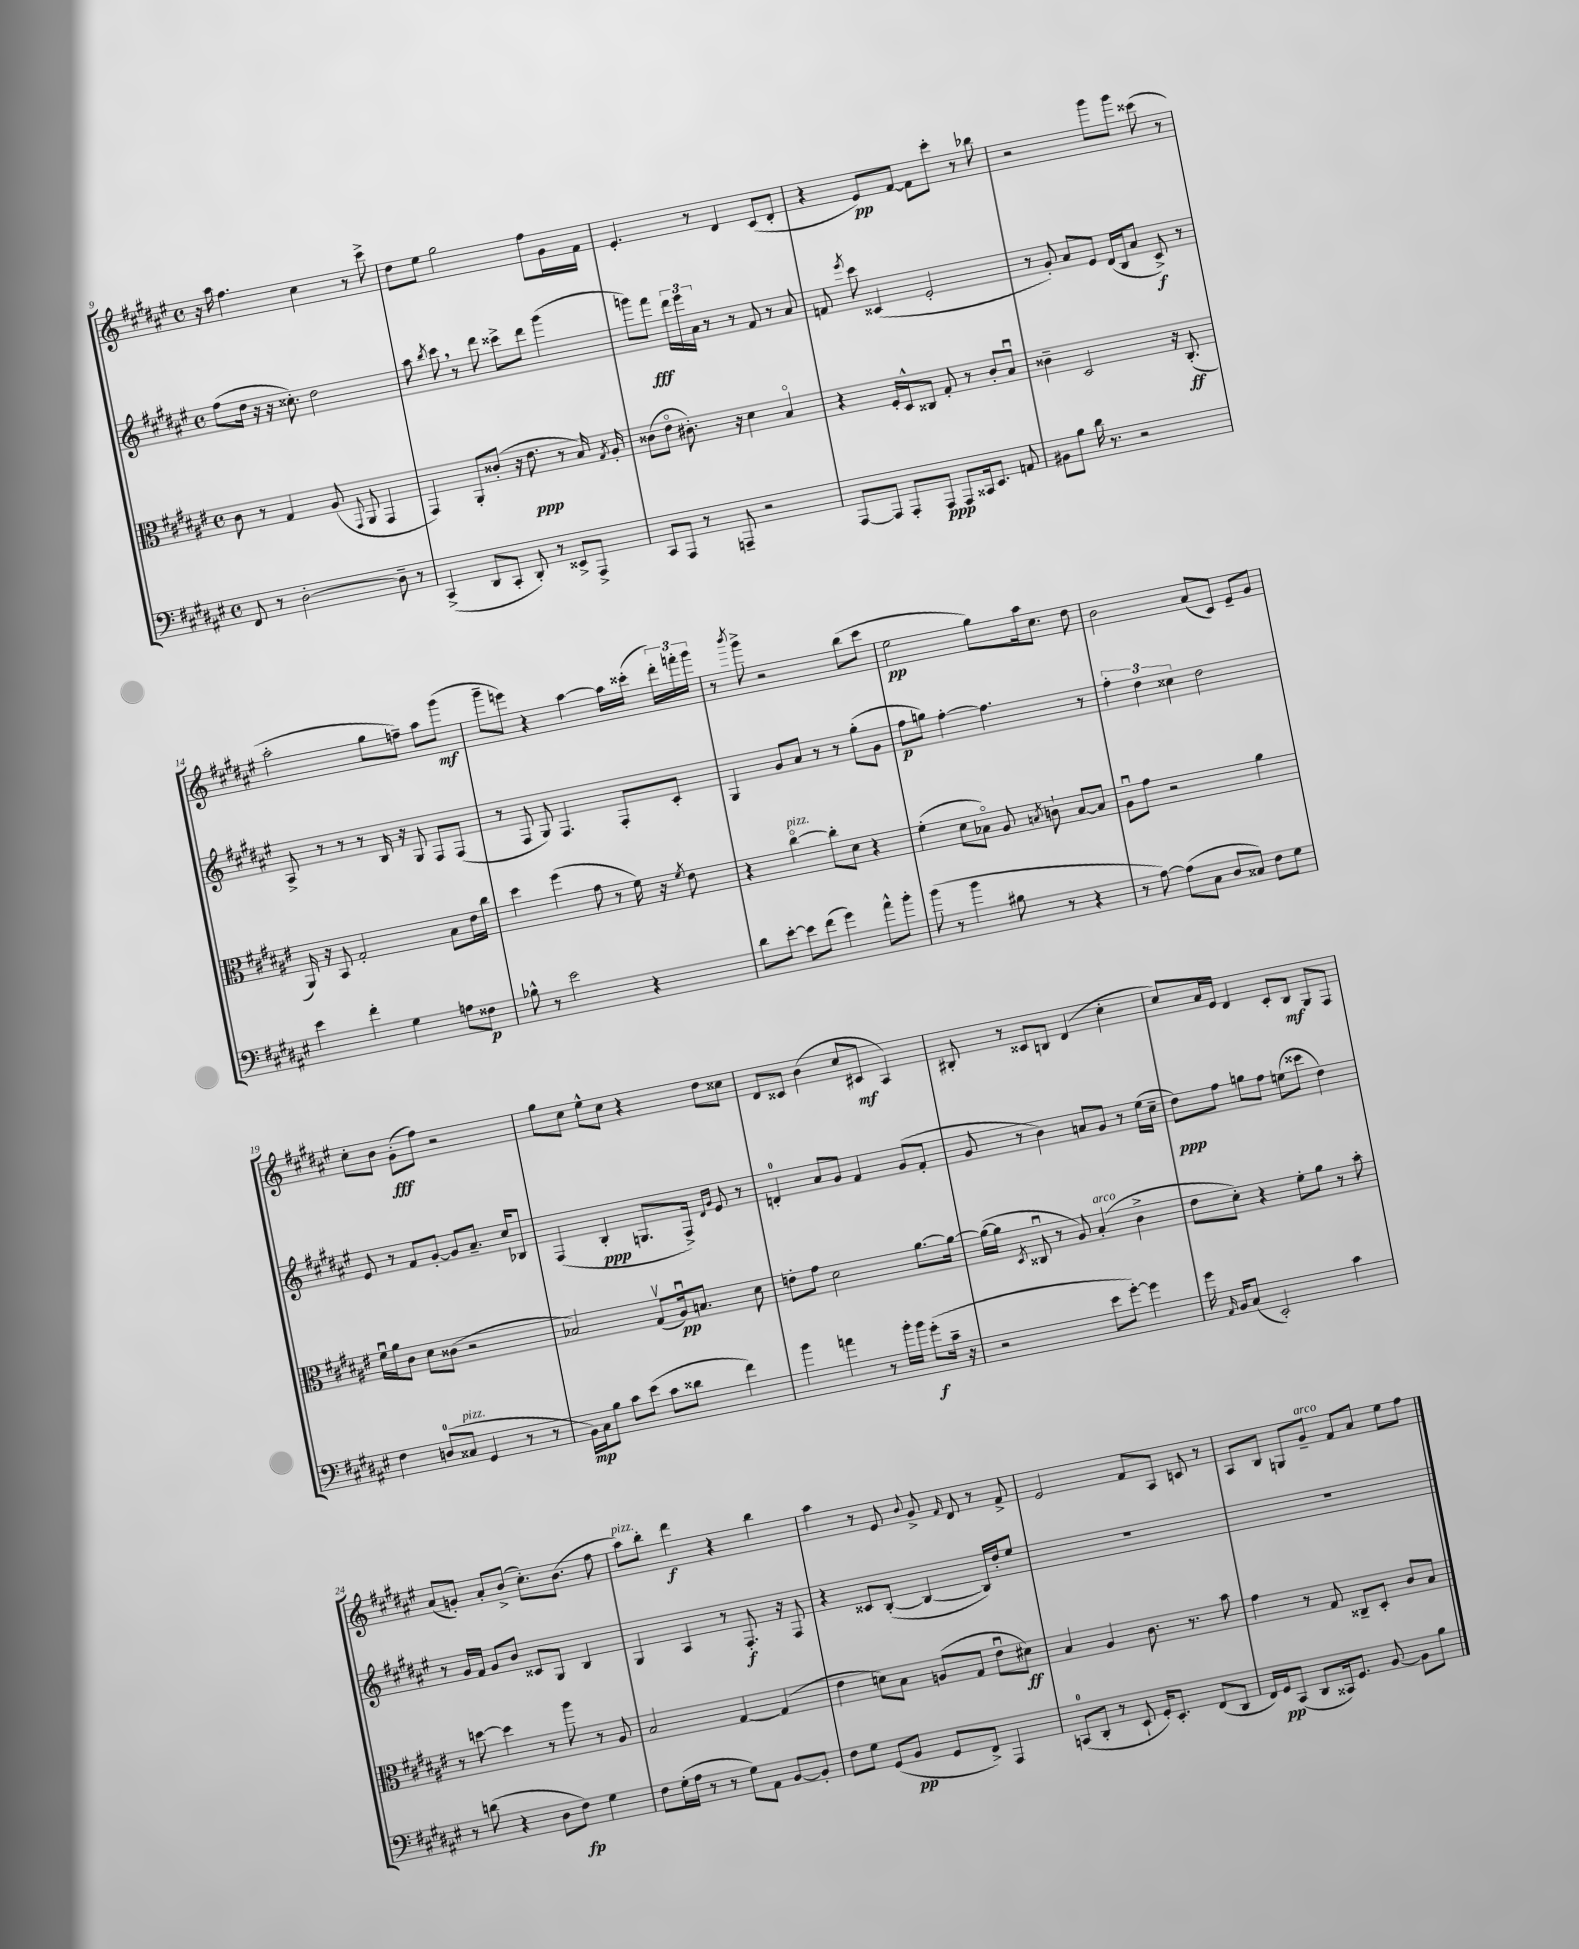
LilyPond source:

<<
\new StaffGroup <<
\new Staff = "s0" {
    \clef treble \key fis \major \defaultTimeSignature \time 4/4
    \autoBeamOff r16 ais''16 fis''4. cis''4 r8 cis'''8-> |
    dis''8[ eis''8] gis''2 fis''8[ gis'16 fis'16] |
    eis'4.-. r8 dis'4 cis'8[( dis'8]-. |
    r4 eis'8[\pp) fis'8]~ fis'8[ cis'''8]-. r8 bes''8 |
    r2 gis'''8[ gis'''8] cisis'''8( r8 |
    ais''2-. gis''8[ f''8]--) ais''8[ gis'''8]\mf( |
    gis'''8[-- e'''8]) r4 ais''4~ ais''16[ cisis'''16]-.( \tuplet 3/2 { dis'''16[-.) f'''16-. gis'''16] } |
    r8 \acciaccatura { b'''8 } gis'''8-> r2 b''8[( cis'''8] |
    eis''2\pp gis''8[) ais''16 cis''8.] dis''8 |
    b'2 ais'8[( cis'8]) eis'8[-- gis'8] |
    cis''8[-. b'8] gis'8[-.\fff( fis''8]) r2 |
    gis''8[ cis''8] eis''8[-^ cis''8] r4 dis''8[ cisis''8] |
    dis'8[ cisis'8] b'4( cis''8[ cis'8]\mf ais4) |
    bis8-. r8 cisis'8[ b8] dis'4( cis''4-. |
    cis''8[) ais'16 eis'16] dis'4 cis'8[-. b8]\mf gis8[ fis8] |
    ais'8[( g'8]-.) ais'8[-. b'8]->( cis''8.[-.) b'8.]( fis''8 |
    ais''8[^\markup { \italic "pizz." }) b''8]-. dis'''4\f r4 b''4 |
    ais''4 r8 eis'8 \appoggiatura { b'8 } gis'8-> \grace { fis'16 } dis'8 r8 fis'8-> |
    eis'2 fis'8[ ais8] c'8 r8 |
    ais8[ b8] g8[ gis'8]--^\markup { \italic "arco" } fis'8[ ais'8] eis''8[ fis''8] \bar "|." |
}
\new Staff = "s1" {
    \clef treble \key fis \major \defaultTimeSignature \time 4/4
    \autoBeamOff fis''8[( dis''16] r16 r16 cisis''8.-.) dis''2 |
    ais''8 \acciaccatura { b''8 } cis'''8 \breathe r8 dis'''8 cisis'''8[-> dis'''8] gis'''4( |
    g'''8[) fis'''8]\fff \tuplet 3/2 { dis'''16[ eis'''16 ais'16] } r8 r8 fis'8 r8 ais'8 |
    f'8 \acciaccatura { eis'''8 } cis'''8 cisis'4( eis'2-. |
    r8 gis'8-.) ais'8[ eis'8] dis'16[( b16 ais'8] cis'8->\f) r8 |
    ais8-> r8 r8 r8 b16 r16 gis8 fis8[ fis8]( |
    r8 fis8 gis8) fis4. fis8[-. cis'8]-. |
    gis4 gis'8[ ais'8] r8 r8 gis''8[-.( gis'8] |
    fis''8[\p g''8]) fis''4~-. fis''4. r8 |
    \tuplet 3/2 { fis''4-. dis''4 cisis''4 } dis''2 |
    eis'8 r8 fis'8[ gis'8]~-. gis'8[ ais'8.]-- cis''16[ bes8] |
    fis4( b4-.\ppp g8.[ fis16]->) \grace { dis'16[ gis'16] } eis'8 r8 |
    d'4-0-. ais'8[ gis'8] fis'4 gis'8[( fis'8]-. |
    gis'8 r8 b'4) a'8[ gis'8] r8 eis''16[( cis''16]-- |
    dis''8[\ppp) fis''8] g''8[ fis''8] e''8[( cisis'''8] dis''4) |
    r8 gis'16[ fis'16] gis'8[ b'8] cisis'8[ gis8] b4 |
    gis4 ais4 r8 fis8.-.\f r16 fis8 |
    r4 cisis'8[ b8]~-.( b4~ b16[) dis''16-. eis''8] |
    R1 |
    R1 \bar "|." |
}
\new Staff = "s2" {
    \clef alto \key fis \major \defaultTimeSignature \time 4/4
    \autoBeamOff cis'8 r8 gis4 ais8( \appoggiatura { gis,8 } ais,8 gis,4 |
    gis,4) ais,8[-. cisis'8]-.( r16 eis'8.\ppp r8 b16) \acciaccatura { gis8 } ais16-. |
    cisis'8[( eis'8]\flageolet cis'8.-.) r16 dis'4 b4\flageolet |
    r4 fis16[-. dis16-^ cisis8] gis8-. r8 cis'8[-. b8]\downbow |
    cisis'4-- dis2 r16 cis8.-.\ff( |
    ais,16) r16 b,8 gis2-. b8[ eis'16 cis''16] |
    dis''4 fis''4( gis'8 r8 fis'16) r16 \acciaccatura { fis'8 } eis'8 |
    r4 cis''4~\flageolet^\markup { \italic "pizz." } cis''8[-. dis'8] r4 |
    fis'4-.( dis'8[ bes8]\flageolet) ais8 \acciaccatura { b8 } c'8-! b8[~ b8] |
    ais8[\downbow gis'8] r2 ais'4 |
    fis'16[\downbow ais'16 cis'8] dis'8[ cisis'8]( r2 |
    bes2) gis8[\upbow( ais16\downbow\pp) b8.] dis'8 |
    e'8[-. gis'8] dis'2 ais'8.[~ ais'16]~ |
    ais'16[~( ais'16] \acciaccatura { dis8 } cisis8\downbow r8 ais8) b4-.^\markup { \italic "arco" }( cis'4-> |
    eis'8[ dis'8]-.) r4 fis'8[-. ais'8] r8 b'8-. |
    r8 d''8~ d''4 r8 ais''8 r8 ais8 |
    b2 gis4~ gis4( |
    eis'4 d'8[) b8] a8[( gis8] eis'8[\downbow dis'8]\ff) |
    b4 ais4 cis'8. r8. b'8 |
    gis'4 r8 gis8 cisis8[-- dis8]-. cis'8[ b8] \bar "|." |
}
\new Staff = "s3" {
    \clef bass \key fis \major \defaultTimeSignature \time 4/4
    \autoBeamOff fis,8 r8 dis2~-. dis8-- r8 |
    cis,4->( dis,8[ cis,8]-. dis,8-.) r8 eisis,8[-> ais,,8]-> |
    cis,8[ ais,,8] r8 a,,8-- r2 |
    ais,,8[~ ais,,8] ais,,8[-. ais,,8]\ppp ais,,8[ cisis,16 eis,8.] a,8 |
    bis,8[ b8] dis'16 r8. r2 |
    eis'4 fis'4-. gis4 a8[ fisis8]\p |
    bes8-^ r8 eis'2 r4 |
    dis'8[ eis'8]~-. eis'8[ fis'8]( gis'4) ais'8[-^ b'8]-. |
    b'8( r8 b'4 bis8 r8 r4 |
    r8 ais8~) ais8[( cis8] dis8[ cisis8]) fis8[ gis8] |
    fis4 d8[-0( cisis8]^\markup { \italic "pizz." } gis,4 r8 r8 |
    b,16[\mp) cis16 b8] cis'8[ eis'8]( cis'8[ disis'8] fis'4) |
    b'4 a'4 r8 b'16[-. b'16] gis'8[-.\f( cis'16]-- r16 |
    r2 eis'8[ gis'8]~-.) gis'4 |
    gis'16 \grace { ais,16 } b,16[ cis8]( eis,2-.) cis'4 |
    r8 d'8( r4 dis8[ fis8]\fp) gis4 |
    fis8[ gis16-.( ais16] r8 r8 gis8[) ais,8] b,8[~ b,8]-. |
    fis8[ gis8] gis,8[( b,8]\pp gis,8[ fis,8]->) ais,,4 |
    c,8[-0( dis,8]-. r8 eis,8-! gis,16[-.) eis,8.]-. fis,8[( dis,8] |
    fis,16[) gis,16\pp cis,8]( dis,8[ cisis,16) gis,8.] b,8~ b,8[ b8] \bar "|." |
}
>>
>>
\layout { \context { \Score currentBarNumber = #9 } }
